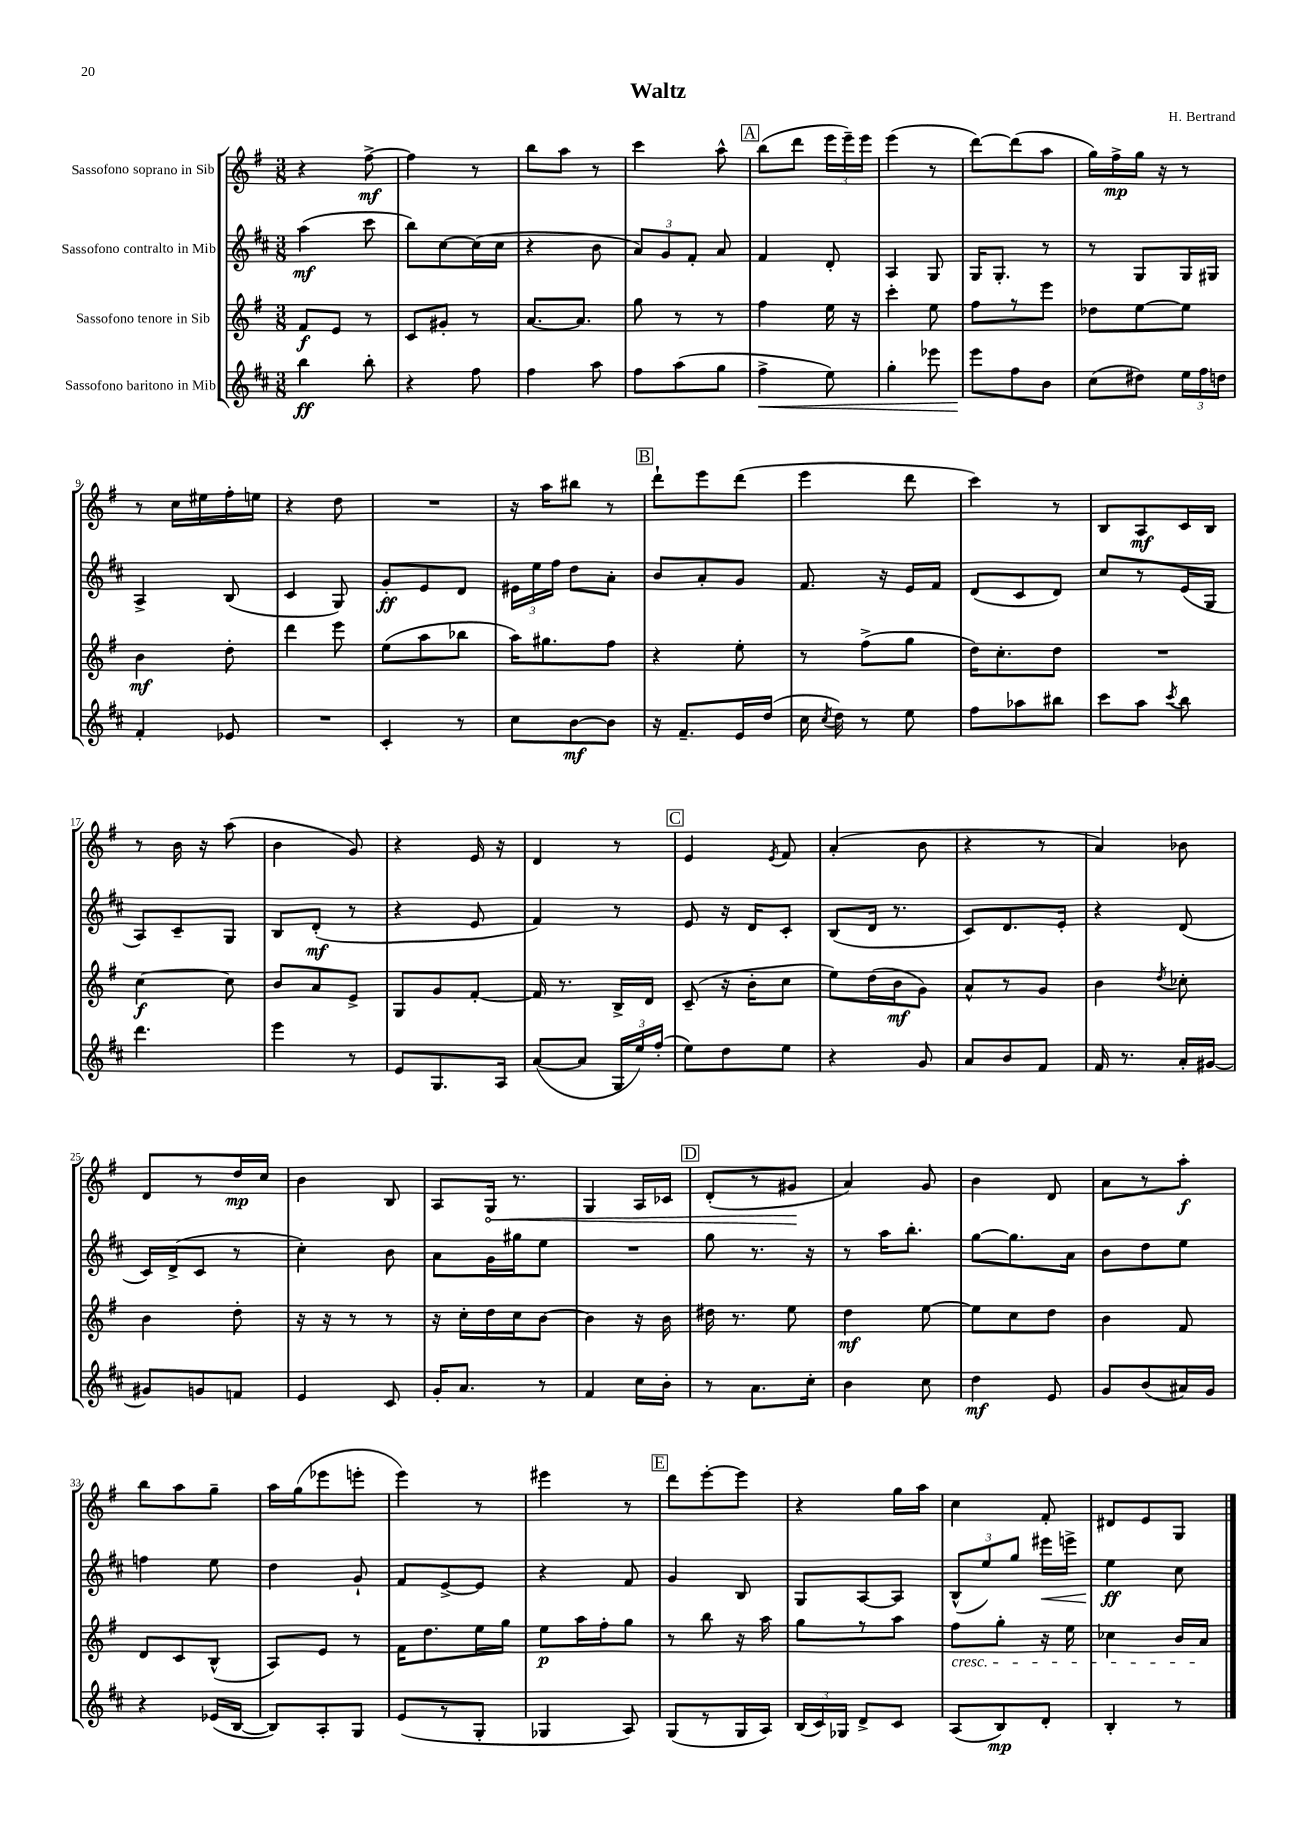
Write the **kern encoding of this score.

**kern	**kern	**kern	**kern
*staff4	*staff3	*staff2	*staff1
*clefG2	*clefG2	*clefG2	*clefG2
*k[f#c#]	*k[f#]	*k[f#c#]	*k[f#]
*M3/8	*M3/8	*M3/8	*M3/8
4bb	8f#	(4aa	4r
.	8e	.	.
8bb'	8r	8ccc#	[8ff#^
=	=	=	=
4r	8c	8bb)	4ff#]
.	8g#'	[8cc#	.
8ff#	8r	(16cc#]	8r
.	.	16cc#	.
=	=	=	=
4ff#	[8.a	4r	8bb
.	.	.	8aa
.	8.a]	.	.
8aa	.	8b	8r
=	=	=	=
8ff#	8gg	12a)	4ccc
.	.	12g	.
(8aa	8r	.	.
.	.	12f#'	.
8gg	8r	8a	8aa^^
=	=	=	=
4ff#^	4ff#	4f#	(8bb
.	.	.	8ddd
8ee)	16ee	8d'	24eee
.	.	.	24eee~)
.	16r	.	.
.	.	.	24eee
=	=	=	=
4gg'	4ccc'	4A	(4eee
8eee-	8ee	8G	8r
=	=	=	=
8eee	8ff#	16G	[8ddd)
.	.	8.G'	.
8ff#	8r	.	(8ddd]
8b	8eee	8r	8aa
=	=	=	=
(8cc#	8dd-	8r	16gg)
.	.	.	16ff#^
8dd#)	[8ee	8G	16gg
.	.	.	16r
24ee	8ee]	16G	8r
24ff#	.	.	.
.	.	16G#	.
24dd	.	.	.
=	=	=	=
4f#'	4b	4A^	8r
.	.	.	16cc
.	.	.	16ee#
8e-	8dd'	(8B	16ff#'
.	.	.	16ee
=	=	=	=
4.r	4ddd	4c#	4r
.	8eee	8G)	8dd
=	=	=	=
4c#'	(8ee	8g'	4.r
.	8aa	8e	.
8r	8bb-	8d	.
=	=	=	=
8cc#	16aa)	24e#	16r
.	.	24ee	.
.	8.gg#	.	16aa
.	.	24ff#	.
[8b	.	8dd	8bb#
8b]	8ff#	8a'	8r
=	=	=	=
16r	4r	8b	8ddd`
8.f#~	.	.	.
.	.	8a'	8eee
16e	8ee'	8g	(8ddd
(16dd	.	.	.
=	=	=	=
16cc#	8r	8.f#	4eee
8qcc#	.	.	.
16dd)	.	.	.
8r	(8ff#^	.	.
.	.	16r	.
8ee	8gg	16e	8ddd
.	.	16f#	.
=	=	=	=
8ff#	16dd)	(8d	4ccc)
.	8.cc'	.	.
8aa-	.	8c#	.
8bb#	8dd	8d)	8r
=	=	=	=
8ccc#	4.r	8cc#	8B
8aa	.	8r	8A
8qccc#	.	.	.
8bb	.	(16e	16c
.	.	16G	16B
=	=	=	=
4.ddd	[4cc	8A)	8r
.	.	8c#~	16b
.	.	.	16r
.	8cc]	8G	(8aa
=	=	=	=
4eee	8b	8B	4b
.	8a	(8d'	.
8r	8e^	8r	8g)
=	=	=	=
8e	8G	4r	4r
8.G	8g	.	.
.	[8f#'	8e	16e
16A	.	.	16r
=	=	=	=
([8a	16f#]	4f#)	4d
.	8.r	.	.
8a]	.	.	.
24G	16B^	8r	8r
24ee)	.	.	.
.	16d	.	.
(24ff#'	.	.	.
=	=	=	=
8ee)	(8c~	8e	4e
8dd	16r	16r	.
.	16b'	16d	.
.	.	.	8qe
8ee	8cc	8c#'	8f#
=	=	=	=
4r	8ee)	(8B	(4a'
.	(16dd	16d	.
.	16b	8.r	.
8g	8g)	.	8b
=	=	=	=
8a	8a^^	8c#)	4r
8b	8r	8.d	.
8f#	8g	.	8r
.	.	16e'	.
=	=	=	=
16f#	4b	4r	4a)
8.r	.	.	.
.	8qdd	.	.
16a'	8cc-'	(8d	8b-
[16g#	.	.	.
=	=	=	=
8g#]	4b	16c#)	8d
.	.	(16d^	.
8g	.	8c#	8r
8f	8dd'	8r	16dd
.	.	.	16cc
=	=	=	=
4e	16r	4cc#')	4b
.	16r	.	.
.	8r	.	.
8c#	8r	8b	8B
=	=	=	=
16g'	16r	8a	8A
8.a	16cc'	.	.
.	16dd	16g	16G
.	16cc	16gg#	8.r
8r	[8b	8ee	.
=	=	=	=
4f#	4b]	4.r	4G
16cc#	16r	.	16A
16b'	16b	.	16c-
=	=	=	=
8r	16dd#	8gg	(8d'
.	8.r	.	.
8.a	.	8.r	8r
.	8ee	.	8g#
16cc#'	.	16r	.
=	=	=	=
4b	4dd	8r	4a)
.	.	16aa	.
.	.	8.bb'	.
8cc#	[8ee	.	8g
=	=	=	=
4dd	8ee]	[8gg	4b
.	8cc	8.gg]	.
8e	8dd	.	8d
.	.	16a	.
=	=	=	=
8g	4b	8b	8a
(8b	.	8dd	8r
16a#)	8f#	8ee	8aa'
16g	.	.	.
=	=	=	=
4r	8d	4ff	8bb
.	8c	.	8aa
(16e-	(8B^^	8ee	8gg~
[16B	.	.	.
=	=	=	=
8B])	8A)	4dd	16aa
.	.	.	(16gg
8A'	8e	.	8eee-
8G	8r	8g`	8eee'
=	=	=	=
(8e	16f#	8f#	4eee)
.	8.dd	.	.
8r	.	[8e^	.
8G'	16ee	8e]	8r
.	16gg	.	.
=	=	=	=
4G-	8ee	4r	4eee#
.	16aa	.	.
.	16ff#'	.	.
8A)	8gg	8f#	8r
=	=	=	=
(8G	8r	4g	8ddd
8r	8bb	.	[8eee'
16G	16r	8B	8eee]
16A)	16aa	.	.
=	=	=	=
(24B	8gg	8G	4r
24c#)	.	.	.
24G-	.	.	.
8d^	8r	[8A	.
8c#	8aa	8A]	16gg
.	.	.	16aa
=	=	=	=
(8A	8ff#	(12B^^	4cc
.	.	12ee)	.
8B)	8gg'	.	.
.	.	12gg	.
8d'	16r	16eee#	8f#'
.	16ee	16eee^	.
=	=	=	=
4B'	4cc-	4ee	8d#
.	.	.	8e
8r	16b	8cc#	8G
.	16a	.	.
==	==	==	==
*-	*-	*-	*-
